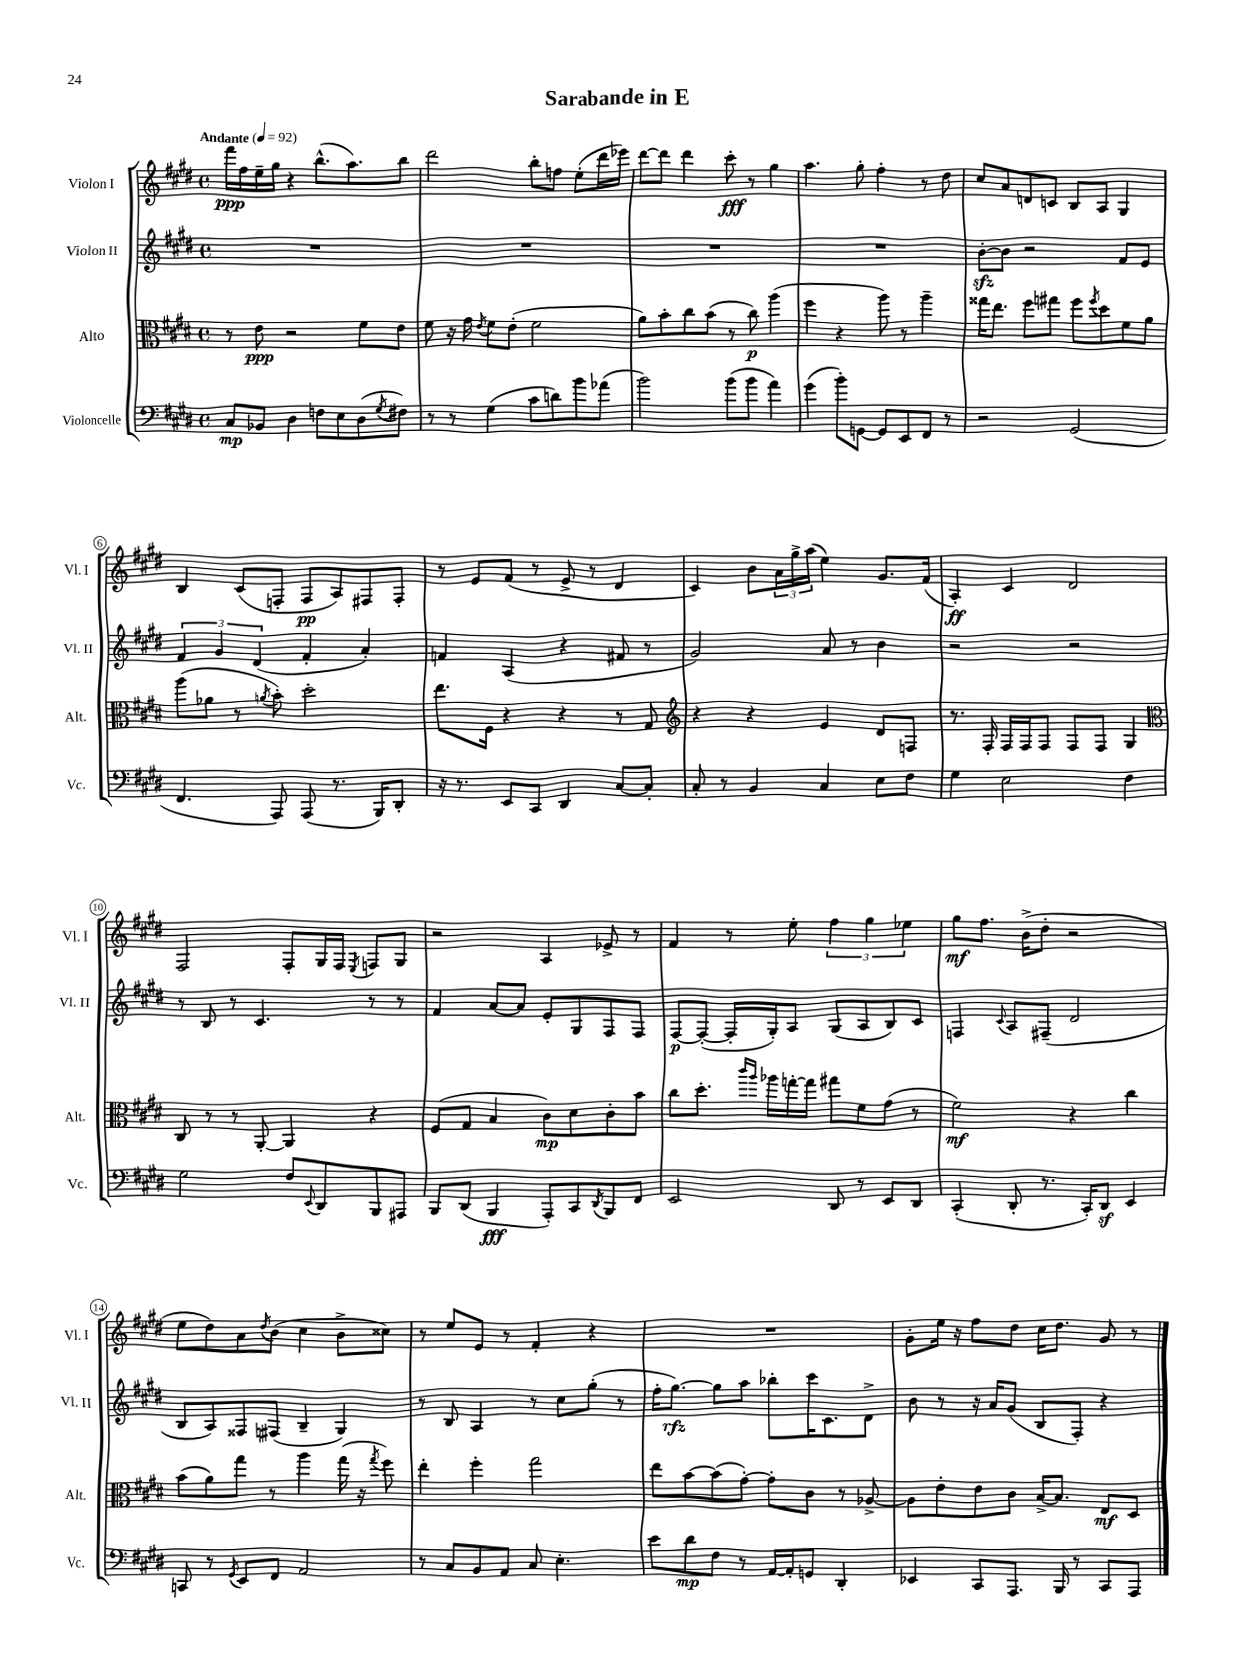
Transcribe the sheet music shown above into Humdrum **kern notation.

**kern	**dynam	**kern	**dynam	**kern	**dynam	**kern	**dynam
*part4	*part4	*part3	*part3	*part2	*part2	*part1	*part1
*staff4	*staff4	*staff3	*staff3	*staff2	*staff2	*staff1	*staff1
*I"Violoncelle	*	*I"Alto	*	*I"Violon II	*	*I"Violon I	*
*I'Vc.	*	*I'Alt.	*	*I'Vl. II	*	*I'Vl. I	*
*clefF4	*	*clefC3	*	*clefG2	*	*clefG2	*
*k[f#c#g#d#]	*	*k[f#c#g#d#]	*	*k[f#c#g#d#]	*	*k[f#c#g#d#]	*
*M4/4	*	*M4/4	*	*M4/4	*	*M4/4	*
*met(c)	*	*met(c)	*	*met(c)	*	*met(c)	*
*MM92	*	*MM92	*	*MM92	*	*MM92	*
=1	=1	=1	=1	=1	=1	=1	=1
!	!	!	!	!	!	!LO:TX:a:B:t=Andante	!
8C#/L	mp	8r	.	1r	.	16fff#\LL	ppp
.	.	.	.	.	.	16ff#\	.
8BB-X/J	.	8e\	ppp	.	.	16ee~\	.
.	.	.	.	.	.	16gg#\JJ	.
4D#\	.	2r	.	.	.	4r	.
8Fn\L	.	.	.	.	.	(8.bb^^\L	.
8E\	.	.	.	.	.	.	.
.	.	.	.	.	.	8.aa\)	.
(8D#\	.	8f#\L	.	.	.	.	.
8qG#/	.	.	.	.	.	.	.
8F#X\J)	.	8e\J	.	.	.	8bb\J	.
=2	=2	=2	=2	=2	=2	=2	=2
8r	.	8f#\	.	1r	.	2ddd#\	.
8r	.	16r	.	.	.	.	.
.	.	16g#\	.	.	.	.	.
.	.	8qe/	.	.	.	.	.
(4G#\	.	8f#\L	.	.	.	.	.
.	.	(8e'\J	.	.	.	.	.
8c#\L	.	2f#\	.	.	.	8bb'\L	.
8dn\)	.	.	.	.	.	8ffn\J	.
8b\	.	.	.	.	.	(8ee'\L	.
(8a-X\J	.	.	.	.	.	16ddd#\L	.
.	.	.	.	.	.	16eee-X\JJ)	.
=3	=3	=3	=3	=3	=3	=3	=3
2b\)	.	8a\L)	.	1r	.	[8ddd#\L	.
.	.	8b'\	.	.	.	8ddd#\J]	.
.	.	8cc#\	.	.	.	4ddd#\	.
.	.	(8b\J	.	.	.	.	.
(8b\L	.	8r	.	.	.	8ccc#'\	fff
8b\J	.	8cc#\)	p	.	.	8r	.
4a\)	.	(4aa\	.	.	.	4gg#\	.
=4	=4	=4	=4	=4	=4	=4	=4
(4g#\	.	4ff#\	.	1r	.	4.aa\	.
8b'\L)	.	4r	.	.	.	.	.
[8GGn\J	.	.	.	.	.	8gg#'\	.
8GG/L]	.	8aa\)	.	.	.	4ff#'\	.
8EE/	.	8r	.	.	.	.	.
8FF#/J	.	4aa~\	.	.	.	8r	.
8r	.	.	.	.	.	8dd#\	.
=5	=5	=5	=5	=5	=5	=5	=5
2r	.	16gg##X\KL	.	[8bzz'\L	.	8cc#/L	.
.	.	8.ee\J	.	.	.	.	.
.	.	.	.	8b\J]	.	8a/	.
.	.	8ff#\L	.	2r	.	8dn/	.
.	.	8gg#X\J	.	.	.	8cn/J	.
(2GG#/	.	8ff#\L	.	.	.	8B/L	.
.	.	8qff#/	.	.	.	.	.
.	.	8dd#\	.	.	.	8A/J	.
.	.	8f#\	.	8f#/L	.	4G#/	.
.	.	8a\J	.	8e/J	.	.	.
!!LO:LB:g=z
=6	=6	=6	=6	=6	=6	=6	=6
4.FF#/	.	(8aa\L	.	6f#/	.	4B/	.
.	.	8a-X\J	.	.	.	.	.
.	.	.	.	6g#/	.	.	.
.	.	8r	.	.	.	(8c#/L	.
.	.	.	.	(6d#/	.	.	.
.	.	8qan/	.	.	.	.	.
8AAA/)	.	8b'\)	.	.	.	8Fn'/J	.
(8AAA/	.	2dd#'\	.	4f#'/	.	8F/L	pp
8.r	.	.	.	.	.	8A/)	.
.	.	.	.	4a'/)	.	8F#X/	.
16BBB/KL)	.	.	.	.	.	.	.
8DD#'/J	.	.	.	.	.	8F#'/J	.
=7	=7	=7	=7	=7	=7	=7	=7
16r	.	8.ee\L	.	4fn/	.	8r	.
8.r	.	.	.	.	.	.	.
.	.	.	.	.	.	8e/L	.
.	.	16F#\Jk	.	.	.	.	.
8EE/L	.	4r	.	(4A/	.	(8f#/J	.
8CC#/J	.	.	.	.	.	8r	.
4DD#/	.	4r	.	4r	.	8e^/	.
.	.	.	.	.	.	8r	.
[8C#/L	.	8r	.	8f#X/	.	4d#/	.
8C#'/J]	.	8G#/	.	8r	.	.	.
=8	=8	=8	=8	=8	=8	=8	=8
*	*	*clefG2	*	*	*	*	*
8C#'/	.	4r	.	2g#/)	.	4c#/)	.
8r	.	.	.	.	.	.	.
4BB/	.	4r	.	.	.	8b\L	.
.	.	.	.	.	.	24a\L	.
.	.	.	.	.	.	24gg#^\	.
.	.	.	.	.	.	(24aa\JJ	.
4C#/	.	4e/	.	8a/	.	4ee\)	.
.	.	.	.	8r	.	.	.
8E\L	.	8d#/L	.	4b\	.	8.g#/L	.
8F#\J	.	8Fn/J	.	.	.	.	.
.	.	.	.	.	.	(16f#/Jk	.
=9	=9	=9	=9	=9	=9	=9	=9
4G#\	.	8.r	.	2r	.	4A'/)	ff
.	.	16F#'/	.	.	.	.	.
2E\	.	16F#/LL	.	.	.	4c#/	.
.	.	16F#/J	.	.	.	.	.
.	.	8F#/J	.	.	.	.	.
.	.	8F#/L	.	2r	.	2d#/	.
.	.	8F#/J	.	.	.	.	.
4F#\	.	4G#/	.	.	.	.	.
!!LO:LB:g=z
=10	=10	=10	=10	=10	=10	=10	=10
*	*	*clefC3	*	*	*	*	*
2G#\	.	8C#/	.	8r	.	2F#/	.
.	.	8r	.	8B/	.	.	.
.	.	8r	.	8r	.	.	.
.	.	[8AA'/	.	4.c#/	.	.	.
8F#/L	.	4AA/]	.	.	.	8F#'/L	.
8qqEE/	.	.	.	.	.	.	.
8DD#/	.	.	.	.	.	16G#/L	.
.	.	.	.	.	.	16F#/JJ	.
.	.	.	.	.	.	8qE/	.
8BBB/	.	4r	.	8r	.	8Fn/L	.
8AAA#X/J	.	.	.	8r	.	8G#/J	.
=11	=11	=11	=11	=11	=11	=11	=11
8BBB/L	.	(8F#/L	.	4f#/	.	2r	.
(8DD#/J	.	8G#/J	.	.	.	.	.
4BBB/	fff	4B/	.	[8a/L	.	.	.
.	.	.	.	8a/J]	.	.	.
8AAA'/L)	.	8c#\L)	mp	8e'/L	.	4A/	.
8CC#/	.	8d#\	.	8G#/	.	.	.
8qDD#/	.	.	.	.	.	.	.
8BBB/	.	8c#'\	.	8F#/	.	8e-X^/	.
8FF#/J	.	8b\J	.	8F#/J	.	8r	.
=12	=12	=12	=12	=12	=12	=12	=12
2EE/	.	8cc#\L	.	[8F#/L	p	4f#/	.
.	.	8.dd#'\J	.	(8F#'/J_	.	.	.
.	.	.	.	16F#'/LL]	.	8r	.
.	.	16qqccc#/LL	.	.	.	.	.
.	.	16qqaa/JJ	.	.	.	.	.
.	.	16aa-X\LL	.	16G#'/J)	.	.	.
.	.	[16ggn'\	.	8A/J	.	8ee'\	.
.	.	16gg\JJ]	.	.	.	.	.
8DD#/	.	8gg#X\L	.	(8G#/L	.	6ff#\	.
8r	.	8f#\	.	8A/	.	.	.
.	.	.	.	.	.	6gg#\	.
8EE/L	.	(8g#\J	.	8B/)	.	.	.
.	.	.	.	.	.	6ee-X\	.
8DD#/J	.	8r	.	8c#/J	.	.	.
=13	=13	=13	=13	=13	=13	=13	=13
(4CC#'/	.	2f#\)	mf	4Fn/	.	8gg#\L	mf
.	.	.	.	.	.	8.ff#\J	.
.	.	.	.	8qqc#/	.	.	.
8DD#'/	.	.	.	8A/L	.	.	.
.	.	.	.	.	.	(16b^\KL	.
8.r	.	.	.	(8F#X~/J	.	8dd#'\J	.
.	.	4r	.	2d#/	.	2r	.
16CC#'/KL)	.	.	.	.	.	.	.
8DD#z/J	.	.	.	.	.	.	.
4EE/	.	4cc#\	.	.	.	.	.
!!LO:LB:g=z
=14	=14	=14	=14	=14	=14	=14	=14
8CCn/	.	(8b\L	.	8B/L	.	8ee\L	.
8r	.	8a\)	.	8A/)	.	8dd#\)	.
8qGG#/	.	.	.	.	.	.	.
8EE/L	.	8gg#\J	.	8F##X/	.	8a\	.
.	.	.	.	.	.	8qdd#/	.
8FF#/J	.	8r	.	(8F#X/J	.	(8b\J	.
2AA/	.	4aa\	.	4B~/	.	4cc#\	.
.	.	(16gg#\	.	4G#/)	.	8b^\L	.
.	.	16r	.	.	.	.	.
.	.	8qgg#/	.	.	.	.	.
.	.	8ff#\)	.	.	.	8cc##X\J)	.
=15	=15	=15	=15	=15	=15	=15	=15
8r	.	4ee'\	.	8r	.	8r	.
8C#/L	.	.	.	8B/	.	8ee/L	.
8BB/	.	4ff#'\	.	4A/	.	8e/J	.
8AA/J	.	.	.	.	.	8r	.
8C#/	.	2gg#\	.	8r	.	4f#'/	.
4.E'\	.	.	.	8cc#\L	.	.	.
.	.	.	.	(8gg#'\J	.	4r	.
.	.	.	.	8r	.	.	.
=16	=16	=16	=16	=16	=16	=16	=16
8e\L	.	8ee\L	.	16ff#'\KL	.	1r	.
.	.	.	.	[8.gg#\J)	rfz	.	.
8d#\	mp	[8b\	.	.	.	.	.
8F#\J	.	(8b\]	.	8gg#\L]	.	.	.
8r	.	[8g#'\J)	.	8aa\J	.	.	.
[16AA/LL	.	8g#'\L]	.	8bb-X'\L	.	.	.
16AA'/J]	.	.	.	.	.	.	.
8GGn/J	.	8c#\J	.	16ccc#\K	.	.	.
.	.	.	.	8.c#\	.	.	.
4DD#'/	.	8r	.	.	.	.	.
.	.	[8A-X^/	.	8d#^\J	.	.	.
=17	=17	=17	=17	=17	=17	=17	=17
4EE-X/	.	8A-\L]	.	8b\	.	8g#'\L	.
.	.	8e'\	.	8r	.	16ee\Jk	.
.	.	.	.	.	.	16r	.
8CC#/L	.	8e\	.	16r	.	8ff#\L	.
.	.	.	.	16a/KL	.	.	.
8.AAA/J	.	8c#\J	.	(8g#/J	.	8dd#\J	.
.	.	[16B^/KL	.	8B/L	.	16cc#\KL	.
16BBB/	.	8.B/J]	.	.	.	8.dd#\J	.
8r	.	.	.	8F#'/J)	.	.	.
8CC#/L	.	8E/L	mf	4r	.	8g#/	.
8AAA/J	.	8D#/J	.	.	.	8r	.
==	==	==	==	==	==	==	==
*-	*-	*-	*-	*-	*-	*-	*-
